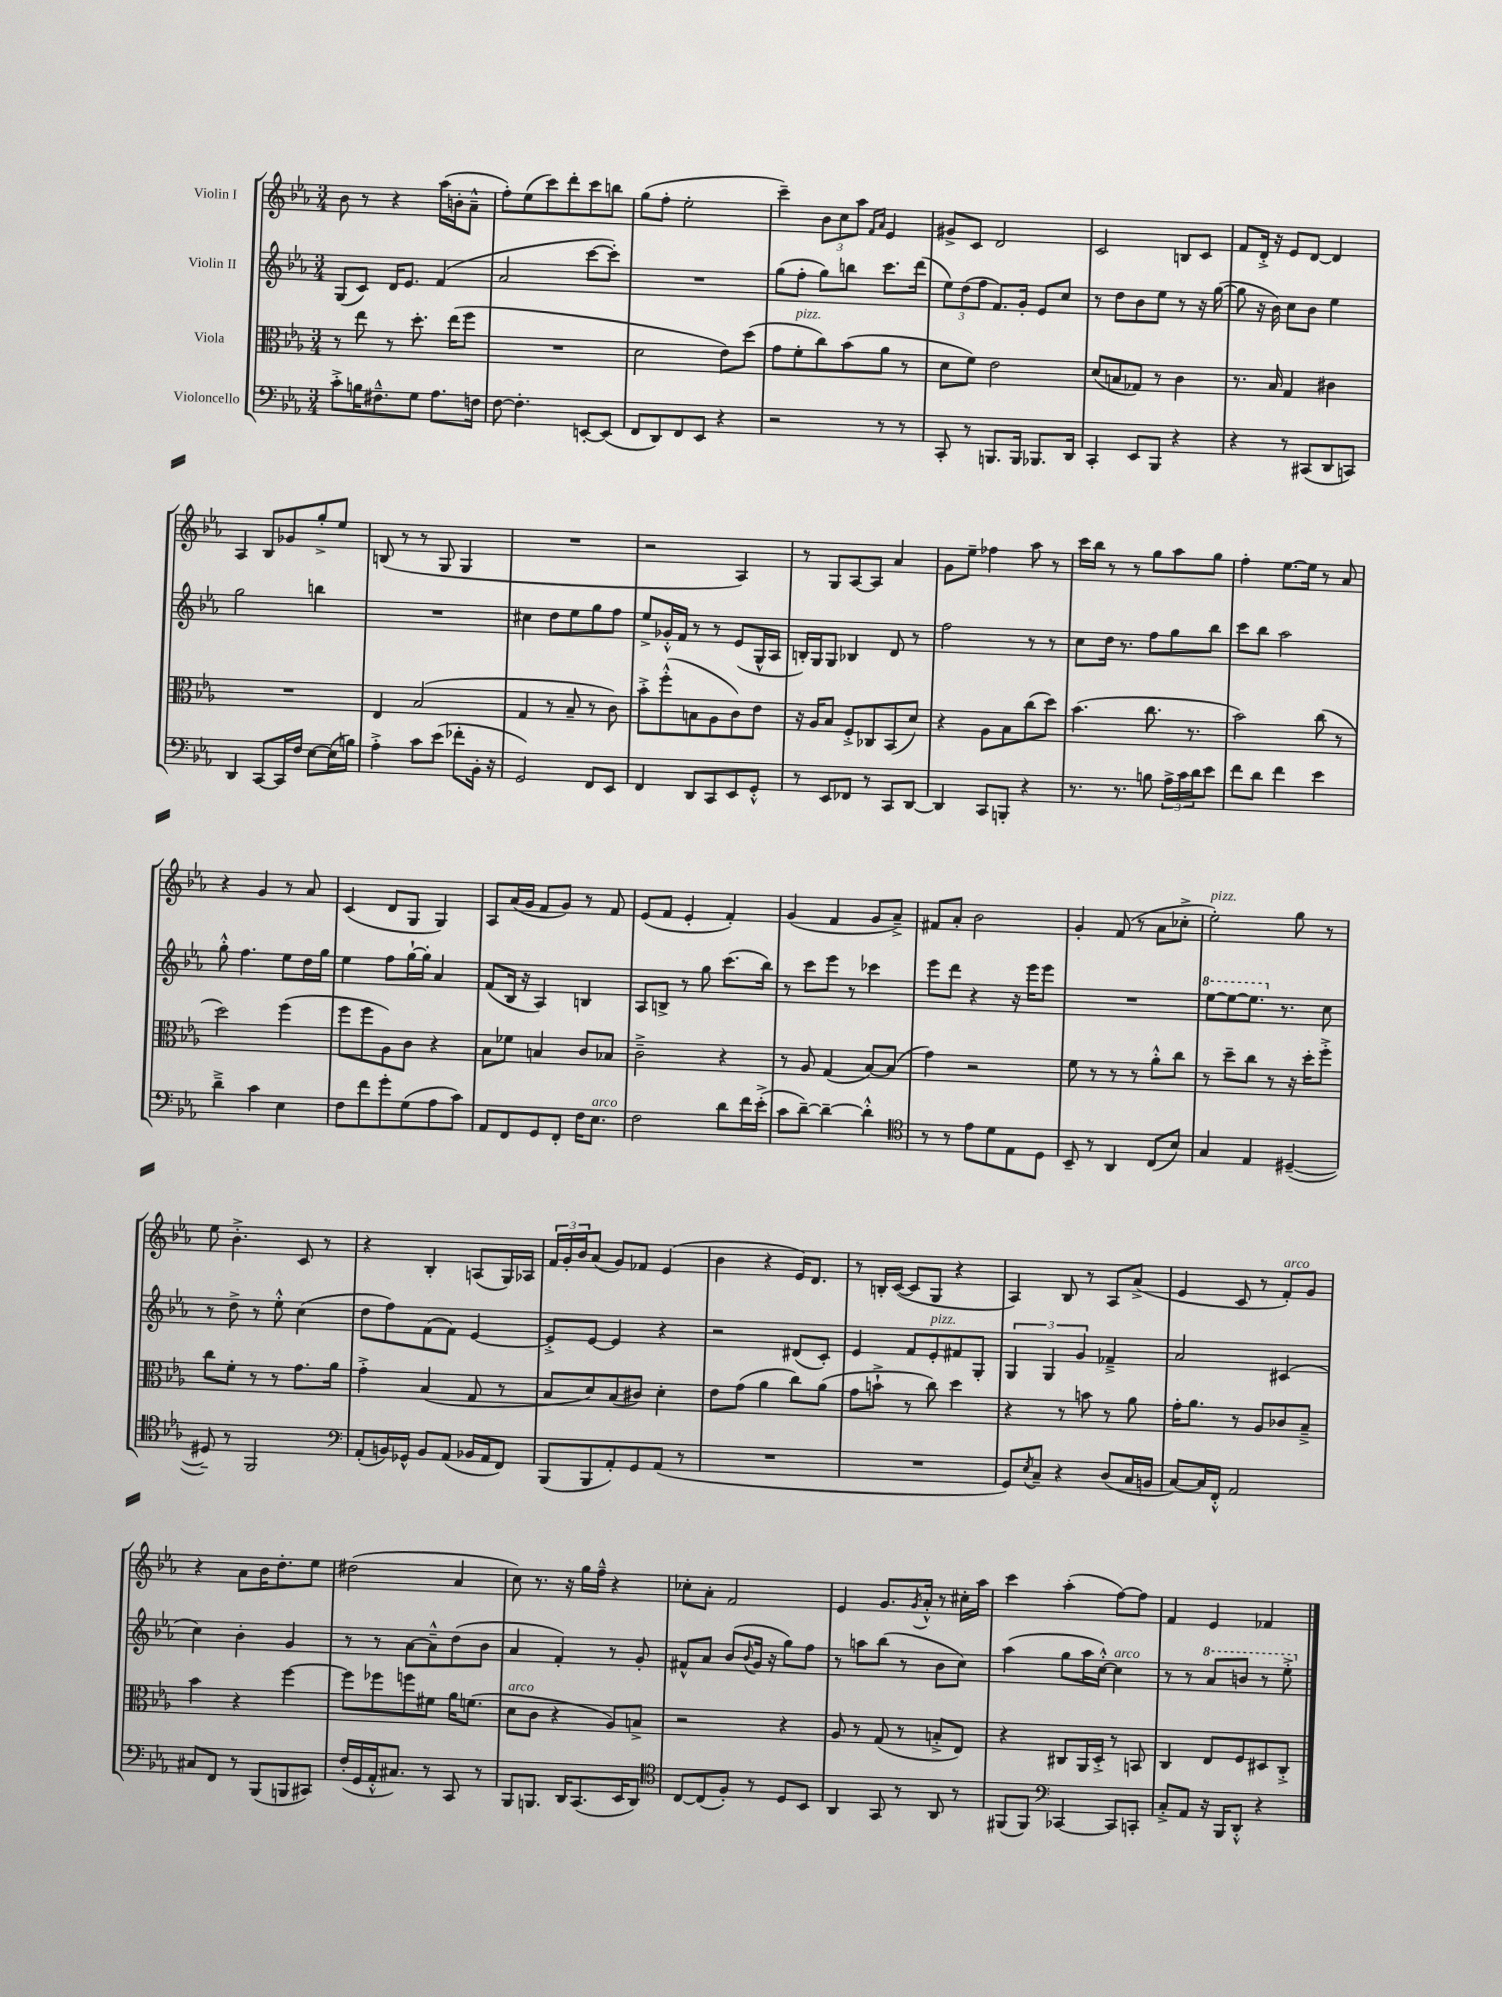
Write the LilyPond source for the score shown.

<<
\new StaffGroup <<
\new Staff = "s0" \with { instrumentName = "Violin I" } {
    \clef treble \key ees \major \numericTimeSignature \time 3/4
    bes'8 r8 r4 aes''16( b'16-. aes'8---^ |
    f''8-.) ees''8( c'''8) d'''8-. c'''8 b''8 |
    g''8( f''8-. ees''2-. |
    c'''4--) \tuplet 3/2 { bes'8 c''8 aes''8 } \grace { f'16 aes'16 } ees'4 |
    gis'8-> c'8 d'2 |
    c'2 b8 c'8 |
    f'8 d'16-.-> r16 ees'8 d'8~ d'4 |
    aes4 bes8 ges'8 g''8-.-> ees''8 |
    b8( r8 r8 g8 g4 |
    R2. |
    r2 aes4) |
    r8 g8 aes8~ aes8 aes'4 |
    g'8 ees''8-- fes''4 aes''8 r8 |
    c'''16 bes''16 r8 r8 g''8 aes''8 g''8 |
    f''4-. ees''8.~ ees''16 r8 aes'8 |
    r4 g'4 r8 aes'8 |
    c'4( d'8 g8 g4) |
    aes8 aes'16( g'16 f'8 g'8) r8 f'8 |
    ees'8( f'8 ees'4-. f'4-.) |
    g'4( f'4 g'8 aes'8--->) |
    fis'8 aes'8-. bes'2 |
    g'4-. f'8( r8 aes'8 ces''8-.-> |
    ees''2-.^\markup { \italic "pizz." }) g''8 r8 |
    ees''8 bes'4.-.-> c'8 r8 |
    r4 bes4-. a8( g16) aes16 |
    \tuplet 3/2 { f'16 g'16-. bes'16 } aes'8( g'8) fes'8 ees'4( |
    bes'4 r4 ees'16) d'8. |
    r8 b16-. c'16~( c'8 g8 r4 |
    aes4) bes8 r8 aes8 aes'8->( |
    ees'4 c'8 r8 f'8-.^\markup { \italic "arco" }) g'8 |
    r4 aes'8 bes'16 d''8.-. ees''8 |
    dis''2( aes'4 |
    c''8) r8. r16 g''16 f''16---^ r4 |
    ces''8-. aes'8-. f'2 |
    ees'4 g'8. \acciaccatura { g'8 } aes'16-.-^ r8 cis''16-. aes''16 |
    c'''4 aes''4-.( f''8~) f''8 |
    f'4 ees'4 fes'4 \bar "|." |
}
\new Staff = "s1" \with { instrumentName = "Violin II" } {
    \clef treble \key ees \major \numericTimeSignature \time 3/4
    g8( c'8) d'16 ees'8. f'4( |
    aes'2 c'''8~ c'''8-.) |
    R2. |
    g''8( f''8-. g''8) b''8 c'''8. d'''16( |
    \tuplet 3/2 { ees''8) d''8( f''8 } f'8.) g'16-. ees'8 c''8 |
    r8 d''8 bes'8 ees''8 r8 r16 g''16~( |
    g''8 r16 bes'16) c''8 bes'8 ees''4 |
    g''2 b''4 |
    R2. |
    cis''4 d''8 ees''8 g''8 f''8 |
    ees''8-> ges'16-.-^ f'16 r8 r8 ees'8( g16-^ aes16 |
    b16-.) g16 g8 bes4 d'8 r8 |
    f''2 r8 r8 |
    c''8 d''16 r8. f''8 g''8 bes''8 |
    c'''8 bes''8 aes''2 |
    g''8-.-^ f''4. ees''8 d''16 g''16 |
    ees''4 f''8 g''16~-! g''16-. aes'4 |
    f'8( bes16 r16 aes4) b4 |
    aes8 b8-> r8 g''8 c'''8.( bes''16) |
    r8 c'''8 ees'''8 r8 ces'''4 |
    ees'''8 d'''8 r4 r16 ees'''16 ees'''8 |
    R2. |
    \ottava #1 ees'''8~ ees'''8~ ees'''8. \ottava #0 r8. c''8 |
    r8 d''8-> r8 ees''8-.-^ c''4( |
    d''8 f''8) f'8( f'8) ees'4~ |
    ees'8-.-> ees'8~ ees'4 r4 |
    r2 dis'8( c'8-.) |
    ees'4 f'8 ees'8-.^\markup { \italic "pizz." } fis'8 g8-. |
    \tuplet 3/2 { g4 g4 g'4 } fes'4---> |
    aes'2 cis'4( |
    c''4) bes'4-. g'4 |
    r8 r8 aes'8~ aes'8---^ d''8( bes'8 |
    aes'4 f'4-.) r8 g'8-. |
    fis'8-^ aes'8 bes'8( \appoggiatura { bes'8 } g'16 r16 g''8) f''8 |
    r8 a''8 bes''8( r8 bes'8 c''8) |
    aes''4( g''8 aes''16 c''16~-.-^) c''4^\markup { \italic "arco" } |
    r8 r8 \ottava #1 aes''8 b''8 r8 ees'''8-.-> \ottava #0 \bar "|." |
}
\new Staff = "s2" \with { instrumentName = "Viola" } {
    \clef alto \key ees \major \numericTimeSignature \time 3/4
    r8 ees''8 r8 d''8.-. ees''16( f''8 |
    R2. |
    d'2 ees'8) d''8( |
    g'8 f'8-.^\markup { \italic "pizz." } c''8) bes'8( aes'8 r8 |
    d'8 f'8) ees'2 |
    d'8( b8 ges8) r8 c'4 |
    r8. bes16 g4 cis'4 |
    R2. |
    ees4 bes2( |
    g4 r8 bes8-- r8 c'8) |
    bes'8-.-> f''8-.-^( b8 aes8 c'8) ees'8 |
    r16 aes16 bes8 f8-.-> ces8 bes,8( d'8) |
    r4 aes8 bes8 c''8( d''8) |
    bes'4.( c''8. r8. |
    bes'2) c''8( r8 |
    d''2) f''4( |
    f''8 f''8 aes8) c'8 r4 |
    bes8 fes'8 b4 c'8 bes8 |
    c'2---> r4 |
    r8 aes8 g4( bes8~) bes8( |
    g'4) r2 |
    f'8 r8 r8 r8 aes'8-.-^ c''8 |
    r8 d''8-- c''8 r8 r16 d''16-. f''8-.-> |
    c''8 f'8-. r8 r8 g'8. aes'16 |
    g'4-.-> bes4( g8 r8 |
    bes8 d'8) bes8( cis'8) d'4-. |
    ees'8 g'8( aes'4 c''8) aes'8( |
    g'8 b'8-!-> r8 c''8) d''4 |
    r4 r8 b'8 r8 aes'8 |
    g'16-. aes'8. r8 aes8 ces'8 bes8---> |
    bes'4 r4 f''4~ |
    f''8 fes''8 f''8 fis'8 aes'16 f'8.( |
    d'8^\markup { \italic "arco" } c'8 r4 aes8) b8-> |
    r2 r4 |
    aes8 r8 g8( r8 b8-.-> ees8) |
    r4 cis8 aes,16 d16-.-> r8 b,8 |
    c4 ees8 f8 dis8 c8-.-> \bar "|." |
}
\new Staff = "s3" \with { instrumentName = "Violoncello" } {
    \clef bass \key ees \major \numericTimeSignature \time 3/4
    c'8-.-> b16 fis8.---^ g8 aes8. f16 |
    f8~ f4.-. e,8~-. e,8( |
    f,8 d,8) f,8 ees,8 r4 |
    r2 r8 r8 |
    c,8-. r8 b,,8. b,,16 bes,,8. d,16 |
    c,4-. ees,8 bes,,8 r4 |
    r4 r8 cis,8( d,8 c,8) |
    d,4 c,8~ c,16 f16 ees8~ ees16( b16) |
    aes4-.-> c'8 ees'8( fes'8-. bes,16-. r16 |
    g,2) f,8 ees,8 |
    f,4 d,8 c,8 ees,8 g,8-.-^ |
    r8 ees,8 fes,8 r8 c,8 d,8~ |
    d,4 c,8 b,,8-. r4 |
    r8. r8. b8 \tuplet 3/2 { aes16-> c'16 d'16 } ees'8 |
    f'8 d'8 f'4 ees'4 |
    d'4---> c'4 ees4 |
    f8 f'8 g'8-. g8( aes8 c'8) |
    aes,8 f,8 g,8 f,8-. f16 ees8.^\markup { \italic "arco" } |
    f2 d'8 f'16 ees'16-.->( |
    c'8 d'8~--) d'4~-- d'4-.-^ |
    \clef tenor r8 r8 ees'8 d'8 ees8 d8 |
    bes,8-- r8 aes,4 c8( bes8) |
    g4 ees4 dis4~--( |
    dis8--) r8 f,2 |
    \clef bass aes,8-.( b,16) ges,16-^ b,8 aes,8( bes,16 aes,16 f,8) |
    bes,,8( bes,,8 aes,8-.) g,8 aes,8( r8 |
    R2. |
    R2. |
    g,8) \acciaccatura { ees8 } c8-- r4 d8( c16 b,16 |
    c8~) c16 f,16-.-^ aes,2 |
    cis8 f,8 r8 bes,,8( b,,8 cis,8) |
    f16-.( g,16 aes,16-.-^ cis8.) r8 c,8 r8 |
    bes,,8 b,,8. d,16 c,8.( ees,16 d,8) |
    \clef tenor c8~ c8( f8-.) r8 d8 bes,8 |
    aes,4 g,8 r8 aes,8 r8 |
    fis,8( fis,8) \clef bass ces,4~ ces,8 c,8-. |
    c8-.-> aes,8 r16 bes,,16 d,8-.-^ r4 \bar "|." |
}
>>
>>
\layout { \context { \Score \remove "Bar_number_engraver" } }
